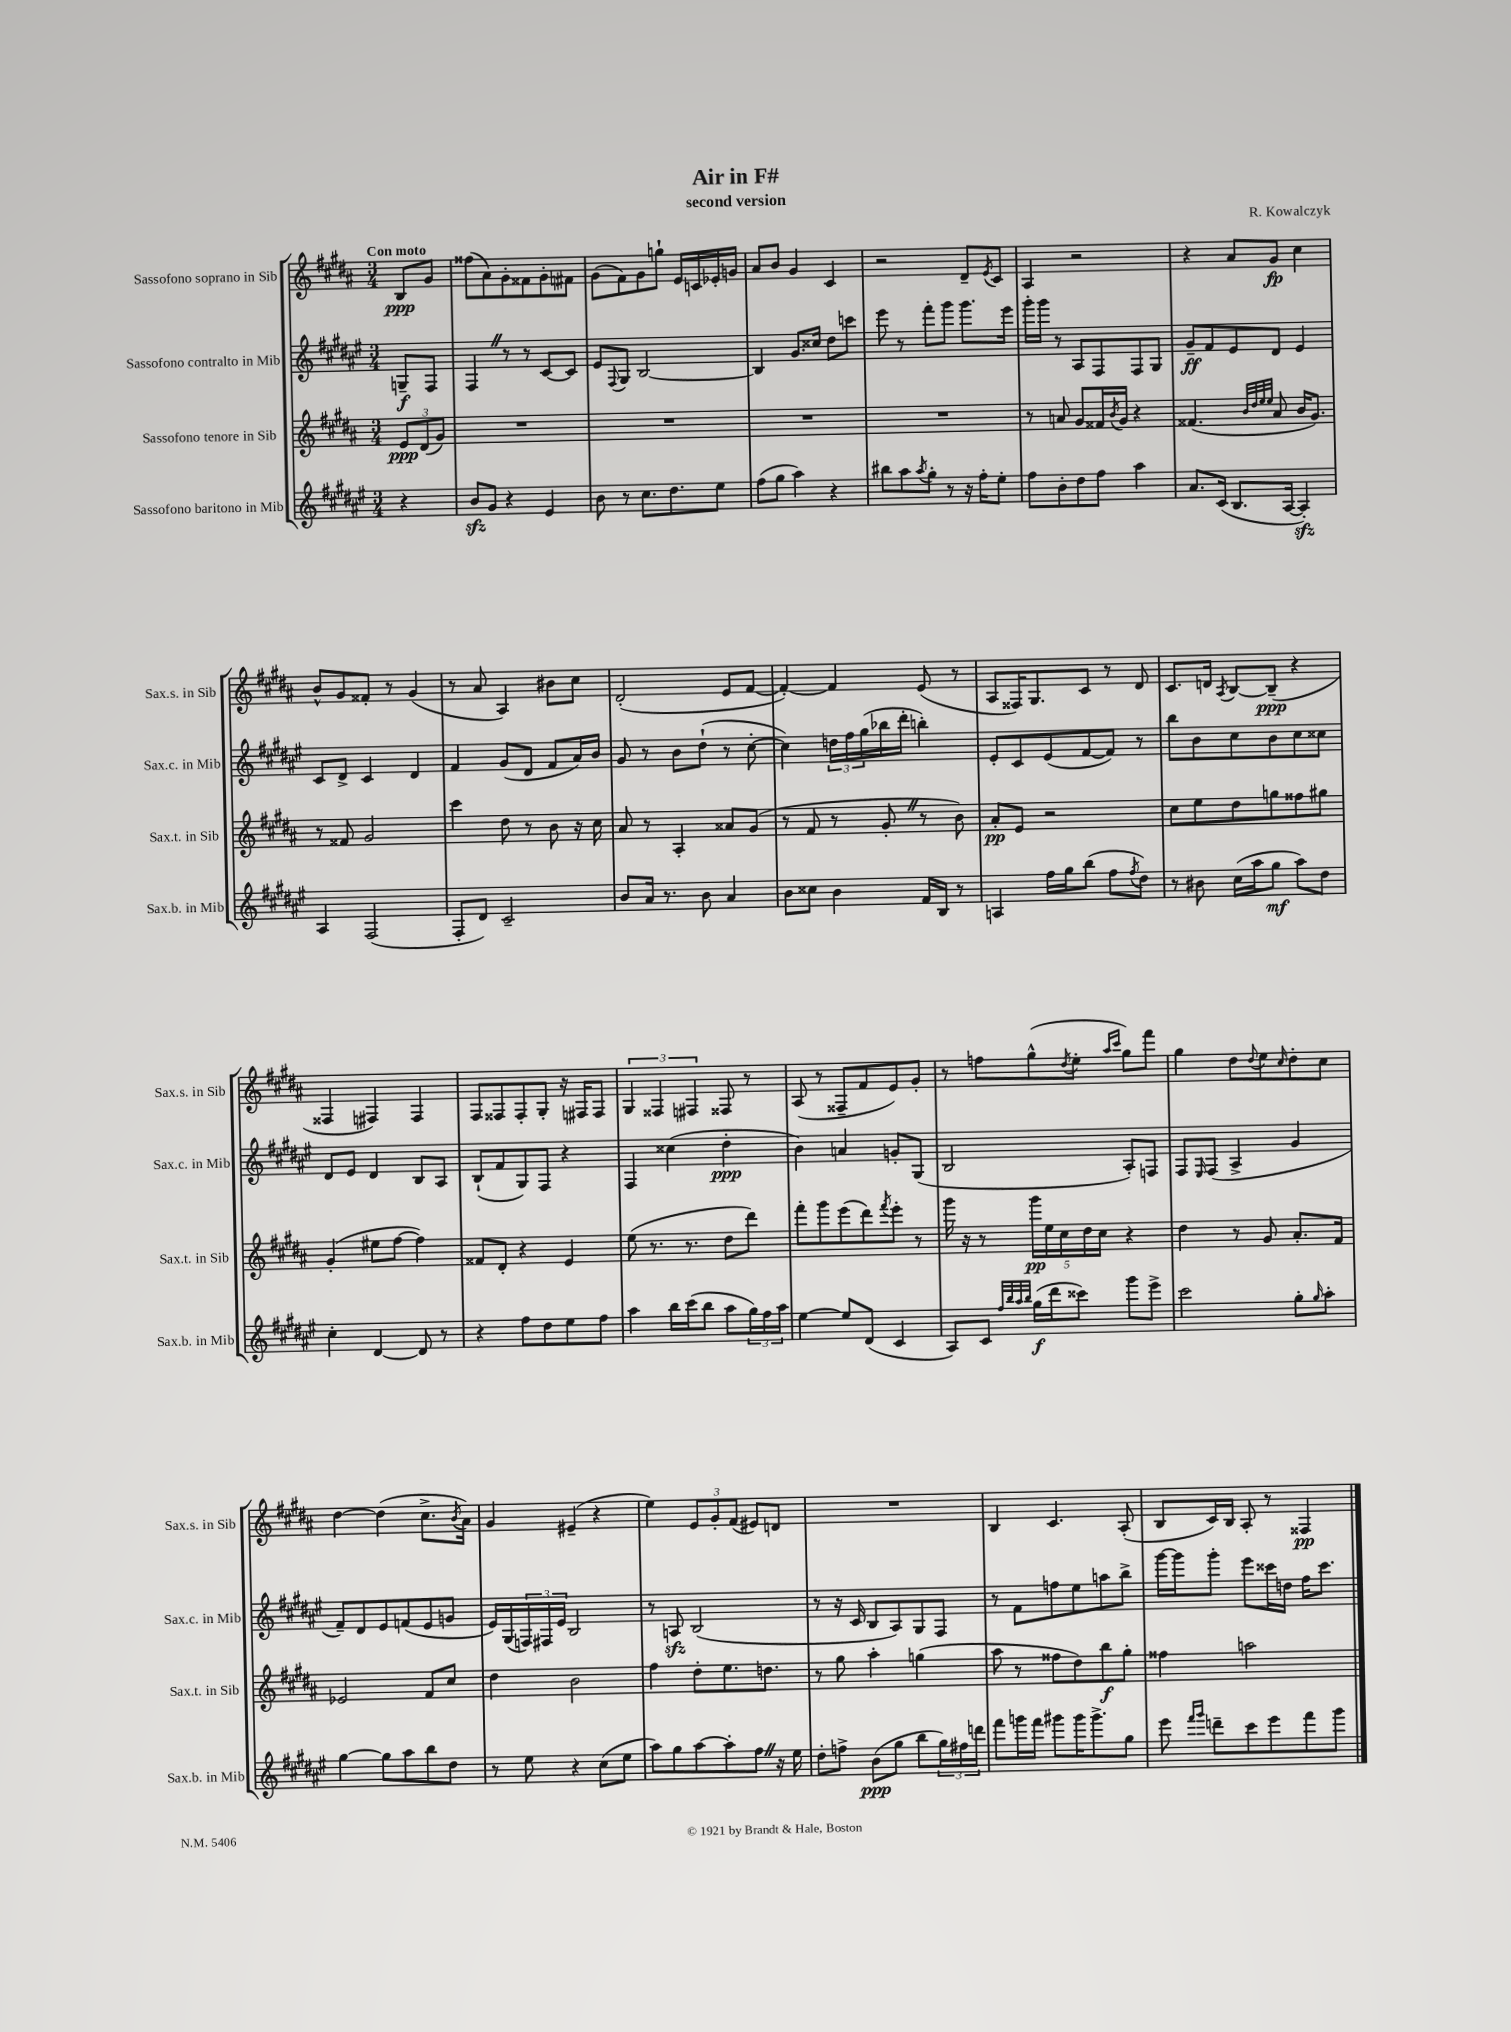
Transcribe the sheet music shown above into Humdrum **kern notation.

**kern	**dynam	**kern	**dynam	**kern	**dynam	**kern	**dynam
*part4	*part4	*part3	*part3	*part2	*part2	*part1	*part1
*staff4	*staff4	*staff3	*staff3	*staff2	*staff2	*staff1	*staff1
*I"Sassofono baritono in Mib	*	*I"Sassofono tenore in Sib	*	*I"Sassofono contralto in Mib	*	*I"Sassofono soprano in Sib	*
*I'Sax.b. in Mib	*	*I'Sax.t. in Sib	*	*I'Sax.c. in Mib	*	*I'Sax.s. in Sib	*
*clefG2	*	*clefG2	*	*clefG2	*	*clefG2	*
*k[f#c#g#d#a#e#]	*	*k[f#c#g#d#a#]	*	*k[f#c#g#d#a#e#]	*	*k[f#c#g#d#a#]	*
*M3/4	*	*M3/4	*	*M3/4	*	*M3/4	*
=	=	=	=	=	=	=	=
!	!	!	!	!	!	!LO:TX:a:B:t=Con moto	!
4r	.	12e/L	ppp	8Gn~/L	f	8B/L	ppp
.	.	(12d#/	.	.	.	.	.
.	.	.	.	8F#/J	.	8g#/J	.
.	.	12g#/J)	.	.	.	.	.
=1	=1	=1	=1	=1	=1	=1	=1
8bzz/L	.	2.r	.	4F#Z/	.	(8ff##X\L	.
8g#/J	.	.	.	.	.	8a#\)	.
4r	.	.	.	8r	.	8g#'\	.
.	.	.	.	8r	.	8f##X\	.
4e#/	.	.	.	[8c#/L	.	8g#'\	.
.	.	.	.	8c#/J]	.	8f#X\J	.
=2	=2	=2	=2	=2	=2	=2	=2
8b\	.	2.r	.	8e#/L	.	(8g#\L	.
.	.	.	.	8qqF#/	.	.	.
8r	.	.	.	8G#/J	.	8f#\)	.
8.cc#\L	.	.	.	[2B/	.	8g#\	.
.	.	.	.	.	.	8ggn`\J	.
8.dd#\	.	.	.	.	.	.	.
.	.	.	.	.	.	16e/LL	.
.	.	.	.	.	.	16cn/	.
8ee#\J	.	.	.	.	.	16e-X'/	.
.	.	.	.	.	.	16gn/JJ	.
=3	=3	=3	=3	=3	=3	=3	=3
(8ff#\L	.	2.r	.	4B/]	.	8a#/L	.
8gg#\J	.	.	.	.	.	8b/J	.
4aa#\)	.	.	.	8.g#/L	.	4g#/	.
.	.	.	.	16cc##X/Jk	.	.	.
4r	.	.	.	8dd#\L	.	4c#/	.
.	.	.	.	8cccn\J	.	.	.
=4	=4	=4	=4	=4	=4	=4	=4
8bb#X\L	.	2.r	.	8eee#\	.	2r	.
8aa#\	.	.	.	8r	.	.	.
8qaa#/	.	.	.	.	.	.	.
8gg#'\J	.	.	.	8fff#'\L	.	.	.
8r	.	.	.	8ggg#\J	.	.	.
16r	.	.	.	8.ggg#\L	.	8d#~/L	.
16ff#'\KL	.	.	.	.	.	.	.
.	.	.	.	.	.	8qe/	.
8ee#'\J	.	.	.	.	.	8c#/J	.
.	.	.	.	16eee#\Jk	.	.	.
=5	=5	=5	=5	=5	=5	=5	=5
8ff#\L	.	8r	.	16ggg#'\LL	.	4A#/	.
.	.	.	.	16ggg#\JJ	.	.	.
8b'\	.	8an/	.	8r	.	.	.
8dd#\	.	8g#/L	.	8A#/L	.	2r	.
8ff#\J	.	16f##X/L	.	8F#/	.	.	.
.	.	8qb/	.	.	.	.	.
.	.	16g#/JJ	.	.	.	.	.
4aa#\	.	4r	.	8F#/	.	.	.
.	.	.	.	8G#/J	.	.	.
=6	=6	=6	=6	=6	=6	=6	=6
8.a#/L	.	(4.f##X/	.	8g#~/L	ff	4r	.
.	.	.	.	8f#/	.	.	.
(16c#/Jk	.	.	.	.	.	.	.
8.B/L	.	.	.	8e#/	.	8a#/L	.
.	.	32qqb/LLL	.	.	.	.	.
.	.	32qqdd#/	.	.	.	.	.
.	.	32qqee/	.	.	.	.	.
.	.	32qqee/JJJ	.	.	.	.	.
.	.	8a#/	.	8d#/J	.	8g#/J	fp
[16A#/Jk	.	.	.	.	.	.	.
4A#zz'/])	.	16b/KL	.	4e#/	.	4cc#\	.
.	.	8.g#/J)	.	.	.	.	.
!!LO:LB:g=z
=7	=7	=7	=7	=7	=7	=7	=7
4A#/	.	8r	.	8c#/L	.	8b^^/L	.
.	.	8f##X/	.	8d#^/J	.	8g#/	.
(2F#/	.	2g#/	.	4c#/	.	8f##X'/J	.
.	.	.	.	.	.	8r	.
.	.	.	.	4d#/	.	(4g#/	.
=8	=8	=8	=8	=8	=8	=8	=8
8F#'/L	.	4ccc#\	.	4f#/	.	8r	.
8d#/J)	.	.	.	.	.	8a#/	.
2c#~/	.	8dd#\	.	(8g#/L	.	4A#/)	.
.	.	8r	.	8d#/J	.	.	.
.	.	8b\	.	8f#/L	.	8b#X\L	.
.	.	16r	.	16a#/L)	.	8cc#\J	.
.	.	16cc#\	.	16b/JJ	.	.	.
=9	=9	=9	=9	=9	=9	=9	=9
8b/L	.	8a#/	.	8g#/	.	(2d#'/	.
16a#/Jk	.	8r	.	8r	.	.	.
8.r	.	.	.	.	.	.	.
.	.	4A#'/	.	8b\L	.	.	.
8b\	.	.	.	(8dd#`\J	.	.	.
4a#/	.	8a##X/L	.	8r	.	8e/L	.
.	.	(8g#/J	.	[8cc#'\	.	[8f#/J	.
=10	=10	=10	=10	=10	=10	=10	=10
8b\L	.	8r	.	4cc#\])	.	4f#'/_)	.
8cc##X\J	.	8f#/	.	.	.	.	.
4b\	.	8r	.	24ddn\LL	.	4f#/]	.
.	.	.	.	24ff#\	.	.	.
.	.	.	.	(24gg#\	.	.	.
.	.	8g#'Z/	.	16bb-X\	.	.	.
.	.	.	.	16ddd#'\JJ	.	.	.
16f#/LL	.	8r	.	4bbn'\)	.	(8e/	.
16B/JJ	.	.	.	.	.	.	.
8r	.	8b\)	.	.	.	8r	.
=11	=11	=11	=11	=11	=11	=11	=11
4An/	.	8a#'/L	pp	8e#'/L	.	8A#/L	.
.	.	8e/J	.	8c#/	.	16F##X/K)	.
.	.	.	.	.	.	8.G#/	.
16ff#\LL	.	2r	.	(8e#/	.	.	.
16gg#\J	.	.	.	.	.	.	.
(8bb\J	.	.	.	[8f#/	.	8c#/J	.
8ff#\L	.	.	.	8f#/J])	.	8r	.
8qff#/	.	.	.	.	.	.	.
8dd#\J)	.	.	.	8r	.	8d#/	.
=12	=12	=12	=12	=12	=12	=12	=12
8r	.	8cc#\L	.	8bb\L	.	8.c#/L	.
8b#X\	.	8ee\	.	8b\	.	.	.
.	.	.	.	.	.	16dn/Jk	.
.	.	.	.	.	.	8qA#/	.
(16cc#\LL	.	8dd#\	.	8cc#\	.	[8B/L	.
16aa#\J	.	.	.	.	.	.	.
8gg#\J	mf	8ggn\	.	8b\	.	(8B~/J]	ppp
8aa#\L)	.	8ff##X\	.	8cc#\	.	4r	.
8dd#\J	.	8gg#X\J	.	8cc##X\J	.	.	.
!!LO:LB:g=z
=13	=13	=13	=13	=13	=13	=13	=13
4cc#'\	.	(4g#'/	.	8d#/L	.	4F##X/	.
.	.	.	.	8e#/J	.	.	.
[4d#/	.	8ee#X\L	.	4d#/	.	4F#X/)	.
.	.	[8ff#\J	.	.	.	.	.
8d#/]	.	4ff#\])	.	8B/L	.	4F#/	.
8r	.	.	.	8A#/J	.	.	.
=14	=14	=14	=14	=14	=14	=14	=14
4r	.	8f##X/L	.	(8B`/L	.	8F#/L	.
.	.	8d#'/J	.	8f#/	.	8F##X/	.
8ff#\L	.	4r	.	8G#/)	.	8F##'/	.
8dd#\	.	.	.	8F#/J	.	8G#'/J	.
8ee#\	.	4e/	.	4r	.	16r	.
.	.	.	.	.	.	16F#X/KL	.
8ff#\J	.	.	.	.	.	8F#/J	.
=15	=15	=15	=15	=15	=15	=15	=15
4aa#\	.	(8ee\	.	4F#/	.	6G#/	.
.	.	8.r	.	.	.	.	.
.	.	.	.	.	.	6F##X/	.
16bb\LL	.	.	.	(4cc##X\	.	.	.
(16ccc#\J	.	8.r	.	.	.	.	.
.	.	.	.	.	.	6F#X/	.
8bb\J	.	.	.	.	.	.	.
8aa#\L	.	8dd#\L	.	4dd#'\	ppp	8F##X/	.
24gg#\L)	.	8ddd#\J)	.	.	.	8r	.
24ff#\	.	.	.	.	.	.	.
24aa#\JJ	.	.	.	.	.	.	.
=16	=16	=16	=16	=16	=16	=16	=16
[4ee#\	.	8fff#'\L	.	4b\)	.	(8A#/	.
.	.	8ggg#\	.	.	.	8r	.
8ee#/L]	.	(8eee\	.	4an/	.	8F##X~/L	.
(8d#/J	.	8ddd#\)	.	.	.	8f#/	.
.	.	8qfff#/	.	.	.	.	.
4c#/	.	8eee'\J	.	8gn'/L	.	8e/)	.
.	.	8r	.	(8G#/J	.	8g#'/J	.
=17	=17	=17	=17	=17	=17	=17	=17
8A#/L)	.	16ggg#\	.	2B/	.	8r	.
.	.	16r	.	.	.	.	.
8c#/J	.	8r	.	.	.	8ffn\L	.
32qqff#/LLL	.	.	.	.	.	.	.
32qqbb/	.	.	.	.	.	.	.
32qqaa#/	.	.	.	.	.	.	.
32qqbb/JJJ	.	.	.	.	.	.	.
(16gg#\LL	f	20ggg#\LL	pp	.	.	(8gg#^^\	.
.	.	20ee\	.	.	.	.	.
16ddd#\J	.	.	.	.	.	.	.
.	.	20cc#\	.	.	.	.	.
.	.	.	.	.	.	8qdd#/	.
8ccc##X\J)	.	.	.	.	.	8ee'\J	.
.	.	20dd#\	.	.	.	.	.
.	.	20cc#\JJ	.	.	.	.	.
.	.	.	.	.	.	16qqaa#/LL	.
.	.	.	.	.	.	16qqccc#/JJ	.
8ggg#\L	.	4r	.	8A#'/L)	.	8gg#\L)	.
8eee#^\J	.	.	.	8Fn/J	.	8fff#\J	.
=18	=18	=18	=18	=18	=18	=18	=18
2ccc#\	.	4dd#\	.	8F#/L	.	4gg#\	.
.	.	.	.	16qqE#/	.	.	.
.	.	.	.	(8F#/J	.	.	.
.	.	8r	.	4A#^/	.	8dd#\L	.
.	.	.	.	.	.	8qqdd#/	.
.	.	8g#/	.	.	.	8ee\	.
.	.	.	.	.	.	16qqcc#/	.
8gg#'\L	.	8.a#'/L	.	4g#/	.	8dd#'\	.
16qqgg#/	.	.	.	.	.	.	.
8aa#'\J	.	.	.	.	.	8cc#\J	.
.	.	16f#/Jk	.	.	.	.	.
!!LO:LB:g=z
=19	=19	=19	=19	=19	=19	=19	=19
[4gg#\	.	2e-X/	.	8f#~/L)	.	[4dd#\	.
.	.	.	.	8d#/	.	.	.
8gg#\L]	.	.	.	8e#/	.	(4dd#\]	.
8aa#\	.	.	.	(8fn/	.	.	.
8bb\	.	8f#/L	.	8e#/	.	8.cc#^\L	.
8dd#\J	.	8cc#/J	.	8gn/J	.	.	.
.	.	.	.	.	.	8qb/	.
.	.	.	.	.	.	16a#\Jk)	.
=20	=20	=20	=20	=20	=20	=20	=20
8r	.	4dd#\	.	16e#/LL)	.	4g#/	.
.	.	.	.	(16G#/	.	.	.
8ee#\	.	.	.	24Fn/)	.	.	.
.	.	.	.	24F#X/	.	.	.
.	.	.	.	24e#/JJ	.	.	.
4r	.	2b\	.	2B/	.	(4e#X~/	.
(8cc#\L	.	.	.	.	.	4r	.
8ee#\J	.	.	.	.	.	.	.
=21	=21	=21	=21	=21	=21	=21	=21
8aa#\L)	.	4ff#\	.	8r	.	4ee\)	.
8gg#\	.	.	.	8Anzz/	.	.	.
[8aa#\	.	8dd#'\L	.	(2B/	.	12e/L	.
.	.	.	.	.	.	12g#'/	.
8aa#'\]	.	8.ee\	.	.	.	.	.
.	.	.	.	.	.	(12f#/J	.
8ff#Z\J	.	.	.	.	.	8e#X/L)	.
.	.	8.ddn\J	.	.	.	.	.
16r	.	.	.	.	.	8dn/J	.
16ee#\	.	.	.	.	.	.	.
=22	=22	=22	=22	=22	=22	=22	=22
8dd#'\L	.	8r	.	8r	.	2.r	.
8ffn^\J	.	8gg#\	.	16r	.	.	.
.	.	.	.	16c#/	.	.	.
(8b\L	ppp	4aa#'\	.	8B/L	.	.	.
8gg#\J	.	.	.	8A#/)	.	.	.
8bb\L	.	(4ggn\	.	8G#/	.	.	.
24gg#\L)	.	.	.	8F#/J	.	.	.
24ff#X\	.	.	.	.	.	.	.
24dddn\JJ	.	.	.	.	.	.	.
=23	=23	=23	=23	=23	=23	=23	=23
8fff#\L	.	8aa#\	.	8r	.	4B/	.
16gggn\L	.	8r	.	8f#\L	.	.	.
16fff#\JJ	.	.	.	.	.	.	.
8ggg#X\L	.	8ff##X\L	.	8ffn\	.	4.c#/	.
16ggg#\K	.	8dd#\)	.	8ee#\	.	.	.
8.ggg#^\	.	.	.	.	.	.	.
.	.	8bb\	f	8aan\	.	.	.
8gg#\J	.	8gg#'\J	.	8bb^\J	.	(8A#'/	.
=24	=24	=24	=24	=24	=24	=24	=24
8eee#\	.	4ff##X\	.	[16ggg#\LL	.	8B/L	.
.	.	.	.	16ggg#\J]	.	.	.
16qqfff#/LL	.	.	.	.	.	.	.
16qqggg#/JJ	.	.	.	.	.	.	.
8dddn~\L	.	.	.	8ggg#'\J	.	16c#/L)	.
.	.	.	.	.	.	16B/JJ	.
8ccc#\	.	2aan\	.	8eee#\L	.	8A#'/	.
8eee#\	.	.	.	16ccc##X\L	.	8r	.
.	.	.	.	16ddn\JJ	.	.	.
8fff#\	.	.	.	16ff#\KL	.	4F##X/	pp
.	.	.	.	8.ccc##\J	.	.	.
8ggg#\J	.	.	.	.	.	.	.
==	==	==	==	==	==	==	==
*-	*-	*-	*-	*-	*-	*-	*-
